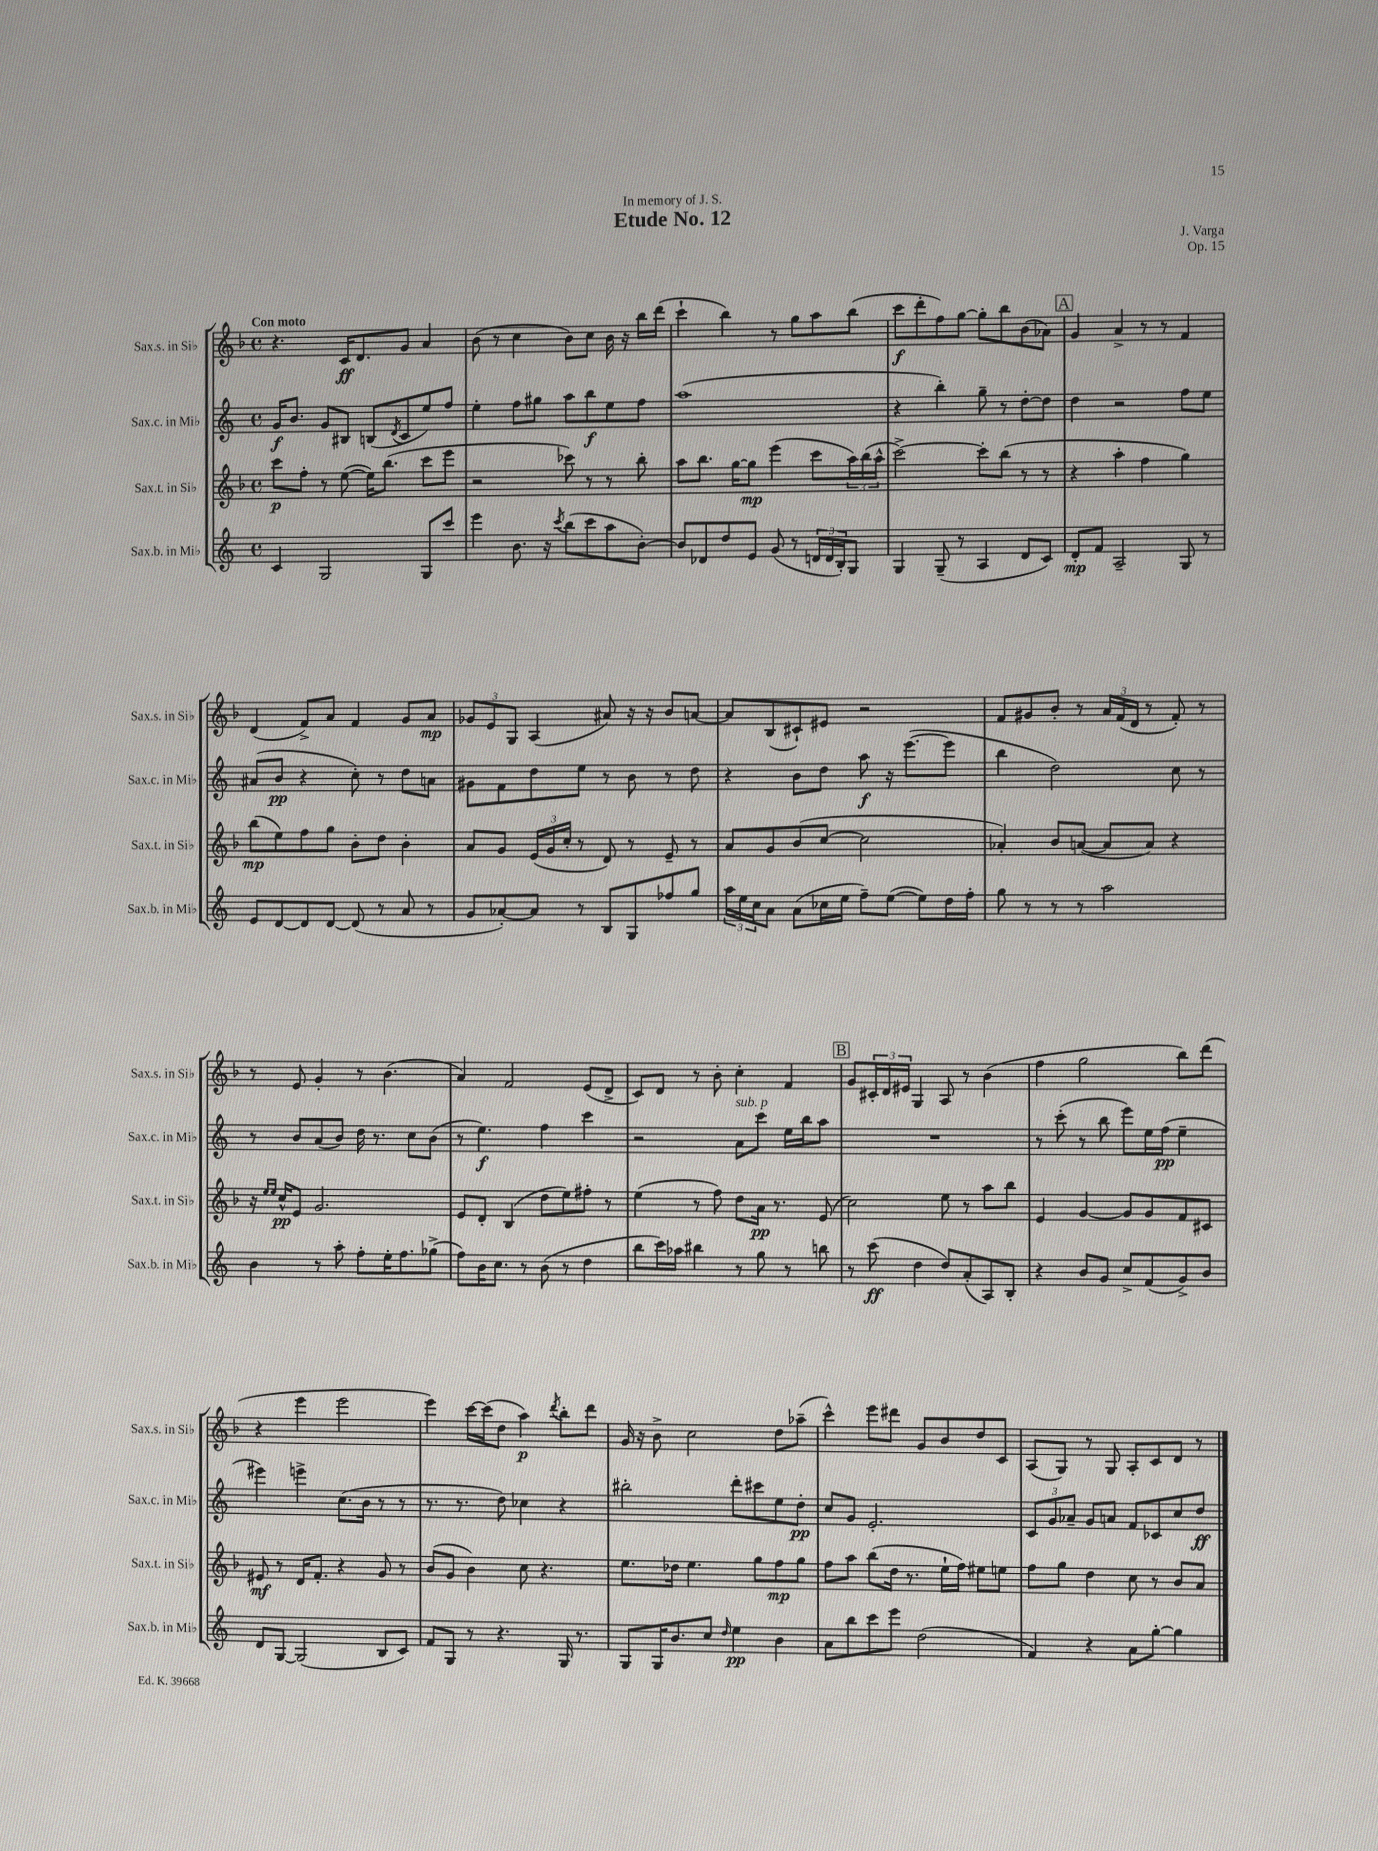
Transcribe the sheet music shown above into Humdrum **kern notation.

**kern	**kern	**kern	**kern
*staff4	*staff3	*staff2	*staff1
*clefG2	*clefG2	*clefG2	*clefG2
*k[]	*k[b-]	*k[]	*k[b-]
*M4/4	*M4/4	*M4/4	*M4/4
*met(c)	*met(c)	*met(c)	*met(c)
4c	8ccc	16g	4.r
.	.	8.b	.
.	8ff'	.	.
2G	8r	8g	.
.	([8ee	8B#	16c
.	.	.	8.d
.	16ee])	(8B	.
.	(8.bb-	.	.
.	.	8qd	.
.	.	8c	8g
8G	8ccc	8ee)	4a
8ccc	8eee	8ff	.
=	=	=	=
4eee	2r	4ee'	(8b-
.	.	.	8r
8.b	.	8ff	4cc
.	.	8gg#	.
16r	.	.	.
8qccc	.	.	.
(8bb	8ccc-)	8aa	8b-)
8ccc	8r	8bb	8cc
8aa	8r	8ee	16b-
.	.	.	16r
[8b')	8bb-'	8ff	16bb-
.	.	.	(16ddd
=	=	=	=
8b]	8aa	(1aa	4ccc`
8d-	8.bb-	.	.
8dd	.	.	4bb-)
.	[16gg	.	.
8e	8gg]	.	.
(8g	(4eee	.	8r
8r	.	.	8gg
24d	8ccc	.	8aa
24d	.	.	.
24B')	.	.	.
8G	24aa)	.	(8bb-
.	(24bb-	.	.
.	24aa^^	.	.
=	=	=	=
4G	[2ccc^)	4r	8ccc
.	.	.	8ddd'
(8G~	.	4bb')	8ff)
8r	.	.	[8gg
4A	8ccc']	8gg~	8gg']
.	(8bb-	8r	8bb-
8d	8r	[8dd'	(8b-
8c)	8r	8dd]	8a-)
=	=	=	=
8d'	4r	4dd	4g
8f	.	.	.
2A~	4aa'	2r	4a^
.	4ff	.	8r
.	.	.	8r
8G	4gg)	8ff	4f
8r	.	8ee	.
=	=	=	=
8e	(8bb-	(8a#	(4d
[8d	8ee)	8b	.
8d]	8ff	4r	8f^)
[8d	8gg	.	8a
(8d]	8b-'	8cc')	4f
8r	8dd	8r	.
8a	4b-'	8dd	8g
8r	.	8a	8a
=	=	=	=
8g	8a	8g#	12g-
.	.	.	12e
[8a-')	8g	8f	.
.	.	.	12G
8a-]	(24e	8dd	(4A
.	24g	.	.
.	24cc'	.	.
8r	8r	8ee	.
8B	8d)	8r	8a#)
8G	8r	8b	16r
.	.	.	16r
8ff-	8e~	8r	8b-
8gg	8r	8dd	[8a
=	=	=	=
24aa	8a	4r	8a]
24ee	.	.	.
24cc	.	.	.
8a	8g	.	(8B-
(8a	(8b-	8b	8c#`)
16cc-	[8cc	8dd	8e#
16ee	.	.	.
8ff~)	2cc]	8aa	2r
([8ee	.	16r	.
.	.	([8.eee	.
8ee])	.	.	.
16dd	.	8eee]	.
16ff'	.	.	.
=	=	=	=
8gg	4a-')	4bb	8f
8r	.	.	8g#
8r	8b-	2dd)	8b-'
8r	([8a	.	8r
2aa	8a]	.	24a
.	.	.	(24f
.	.	.	24d
.	8a)	.	8r
.	4r	8cc	8f')
.	.	8r	8r
=	=	=	=
4b	16r	8r	8r
.	16qqee	.	.
.	16qqee	.	.
.	16cc^^	.	.
.	8e	8b	8e
8r	2.g	(8a	4g'
8aa'	.	8b)	.
8ff'	.	16dd	8r
.	.	8.r	.
16ee'	.	.	(4.b-
8.ff	.	.	.
.	.	8cc	.
(8gg-^	.	(8b	.
=	=	=	=
8ff)	8e	8r	4a)
16b	8d'	4.ee)	.
8.cc	.	.	.
.	(4B-	.	2f
8r	.	.	.
(8b	8dd	4ff	.
8r	8ee)	.	.
4dd	8ff#'	4ccc	(8e
.	8r	.	8d^
=	=	=	=
8bb	(4ee	2r	8c)
16ccc)	.	.	8d
16aa-	.	.	.
4bb#	8r	.	8r
.	8ff)	.	8b-'
8r	8dd	8a	4cc'
8gg	16a	8ccc	.
.	8.r	.	.
8r	.	16ee	4f
.	.	16bb	.
8bb	(8e	8aa	.
=	=	=	=
8r	2cc)	1r	8g
(8ccc	.	.	24c#'
.	.	.	24d
.	.	.	24e#
4dd	.	.	4G
8dd)	8ee	.	8A
(8a'	8r	.	8r
8A)	8aa	.	(4b-
8B'	8bb-	.	.
=	=	=	=
4r	4e	8r	4ff
.	.	(8ccc'	.
8b	[4g	8r	2gg
8g	.	8bb	.
8cc^	8g]	8eee)	.
(8f	8g	16ee	.
.	.	(16ff	.
8g^)	8f	4ee~	8bb-)
8b	8c#	.	(8ddd
=	=	=	=
8d	8e#	4eee#)	4r
[8G	8r	.	.
(2G]	16d	4eee^	4eee
.	8.f'	.	.
.	4r	(8.cc	2eee
.	.	16b	.
8B	8g	8r	.
8c)	8r	8r	.
=	=	=	=
8f	(8b-	8.r	4eee)
8G	8g	.	.
.	.	8.r	.
8r	4b-)	.	[16ccc
.	.	.	(16ccc]
4.r	.	8dd)	8dd
.	8cc	4cc-	4aa)
.	4.r	.	.
.	.	.	8qddd
16G	.	4r	8bb-'
8.r	.	.	.
.	.	.	8ddd
=	=	=	=
8G	8.ee	2bb#'	16g
.	.	.	16r
16G	.	.	8b-^
8.b	16dd-	.	.
.	4.ee	.	2cc
8cc	.	.	.
16qqdd	.	.	.
4ee	.	8ddd'	.
.	8gg	8ccc#	.
4b	8ff	8ee	8dd
.	8gg	8dd'	(8aa-~
=	=	=	=
8a	8ff	8cc	4ccc^^)
8bb	8aa	8g	.
8ccc	(8bb-	2.e'	8eee
8eee	16dd	.	8ddd#
.	8.r	.	.
(2dd	.	.	8g
.	16ee`	.	8b-
.	16ff)	.	.
.	8ee#	.	8dd
.	8ee	.	8c
=	=	=	=
4f)	8ff	12c	(8A
.	.	12g	.
.	8gg	.	8G)
.	.	12a-~	.
4r	4dd	8g	8r
.	.	8a	8G
8a	8cc	8f	8A'
[8gg'	8r	8c-	8c
4gg]	8b-	8cc	8d
.	8a	8dd	8r
==	==	==	==
*-	*-	*-	*-
